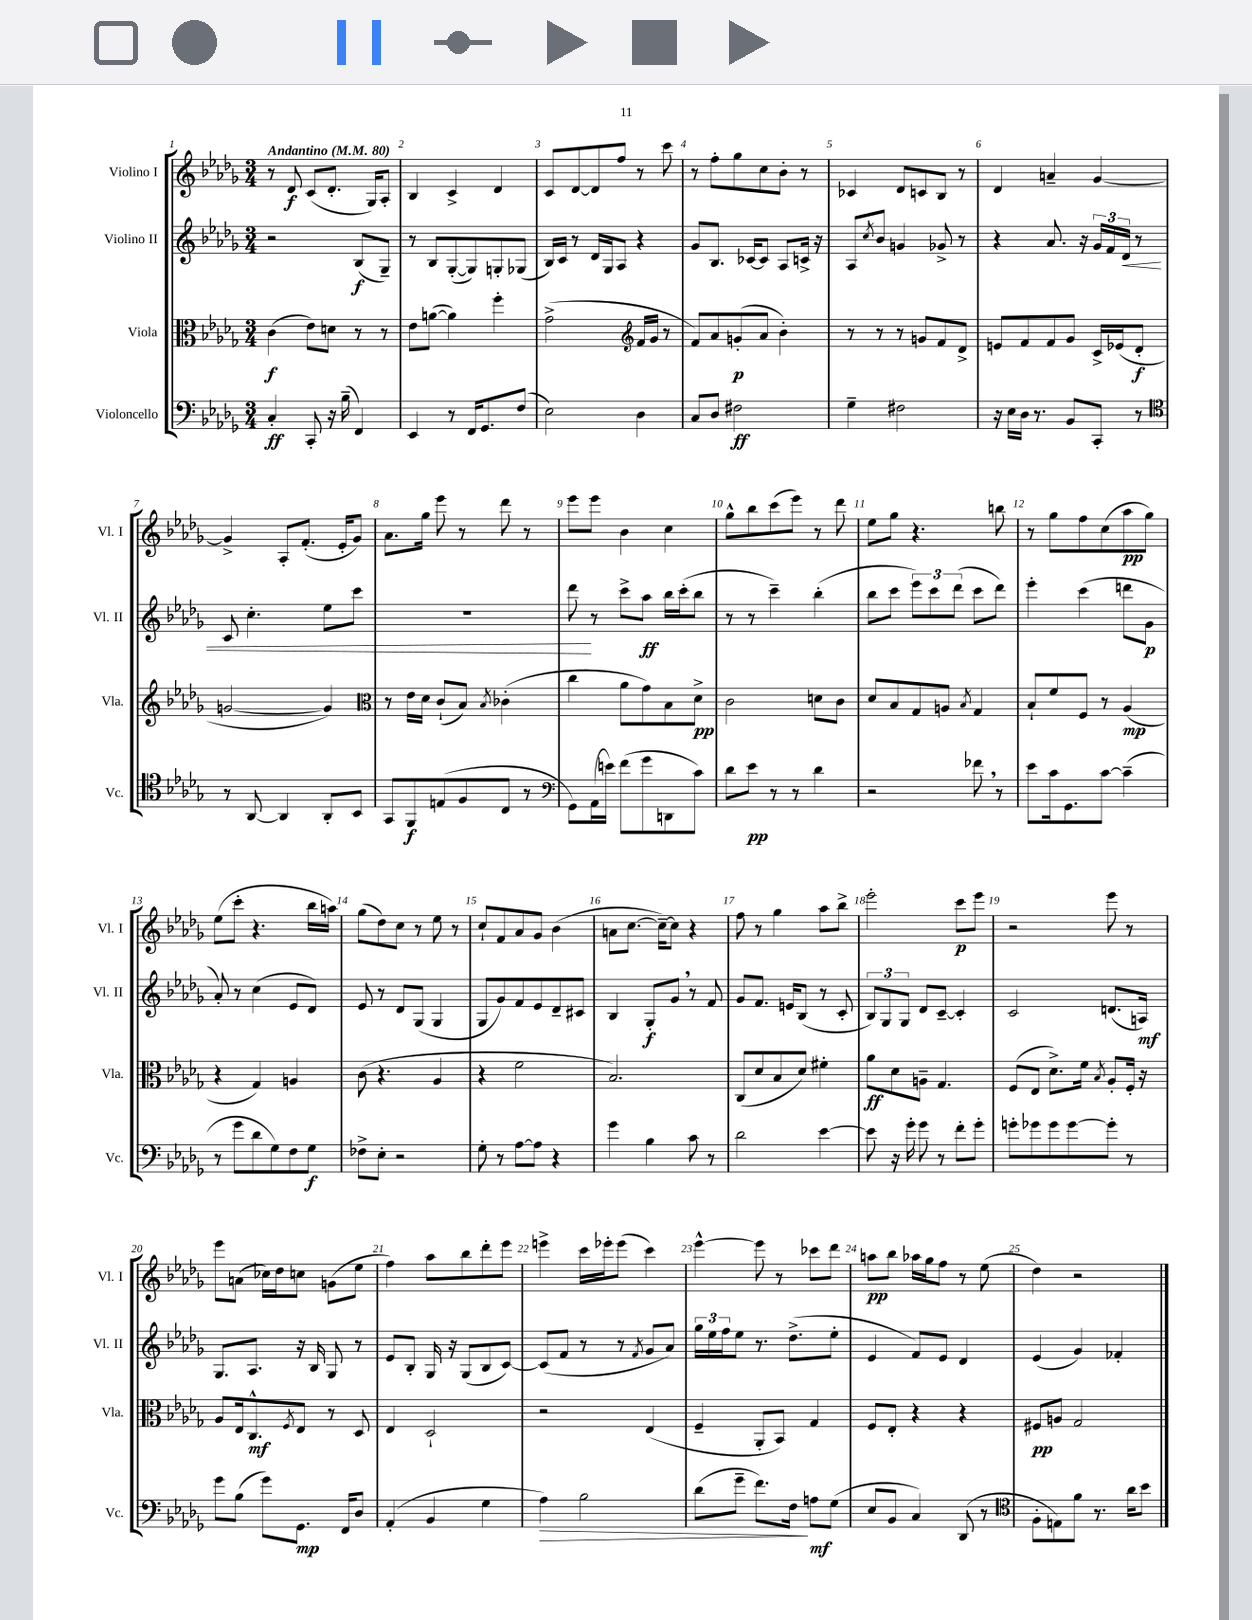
<<
\new StaffGroup <<
\new Staff = "s0" \with { instrumentName = "Violino I" shortInstrumentName = "Vl. I" } {
    \clef treble \key des \major \numericTimeSignature \time 3/4 \tempo "Andantino" 4 = 80
    r8 des'8\f c'8( des'8.-. ges16) aes8-. |
    bes4 c'4-> des'4 |
    c'8 des'8~ des'8 f''8 r8 c'''8 |
    r8 f''8-. ges''8 c''8 bes'8-. r8 |
    ces'4 des'8 c'8 bes8 r8 |
    des'4 a'4-- ges'4~ |
    ges'4-> aes8-. f'8.-.( ees'16-. ges'8) |
    aes'8. ges''16 ees'''8 r8 des'''8 r8 |
    ees'''8 ees'''8 bes'4 c''4 |
    ges''8-^ bes''8 c'''8( ees'''8) r8 des'''8 |
    ees''8 ges''8 r4. b''8 |
    r8 ges''8 f''8 c''8( aes''8\pp ges''8) |
    ees''8( c'''8-. r4. bes''16 a''16) |
    ges''8( des''8) c''8 r8 ees''8 r8 |
    c''8-! f'8 aes'8 ges'8 bes'4( |
    a'8 c''8.~ c''16~--) c''8 r4 |
    f''8 r8 ges''4 aes''8 bes''8-> |
    ees'''2-. c'''8\p ees'''8 |
    r2 ees'''8 r8 |
    ees'''8 a'8( ces''16) des''16 c''8 g'8( ees''8 |
    f''4) aes''8 bes''8 des'''8-. ees'''8 |
    e'''4-> c'''16 ees'''16-. ees'''8( c'''4) |
    ees'''4~-^ ees'''8 r8 ces'''8 des'''8 |
    a''8\pp bes''8 aes''16 ges''16 f''8 r8 ees''8( |
    des''4) r2 \bar "|." |
}
\new Staff = "s1" \with { instrumentName = "Violino II" shortInstrumentName = "Vl. II" } {
    \clef treble \key des \major \numericTimeSignature \time 3/4
    r2 bes8\f( ges8--) |
    r8 bes8 ges8~-.( ges8) g8-. ges8( |
    bes16) c'16 r8 des'16 ges16 aes8 r4 |
    ges'8 bes8. ces'16~ ces'8 aes8 c'16-> r16 |
    aes8 \acciaccatura { c''8 } bes'8 g'4 ges'8-> r8 |
    r4 aes'8. r16 \tuplet 3/2 { ges'16 f'16 des'16\< } r8 |
    c'8 c''4.-. ees''8 c'''8 |
    R2. |
    des'''8\! r8 c'''8-> aes''8\ff bes''16 c'''16-.( bes''8 |
    r8 r8 c'''4--) bes''4-.( |
    bes''8 c'''8 \tuplet 3/2 { ees'''8) c'''8 des'''8( } c'''8 des'''8) |
    ees'''4-. c'''4( d'''8 ges'8\p |
    aes'8-.) r8 c''4( ees'8 des'8) |
    ees'8 r8 des'8 ges8( ges4 |
    ges8 ges'8) f'8 ees'8 des'8-- cis'8 |
    bes4 ges8-.\f ges'8 \breathe r8 f'8 |
    ges'8 f'8. e'16 bes8( r8 c'8-. |
    \tuplet 3/2 { bes8) ges8 ges8 } des'8 c'8~-- c'4-. |
    c'2 d'8.( a16\mf) |
    ges8. aes8. r16 bes16 ges8 r8 |
    ees'8 bes8-. ges16 r16 ges8( bes8 c'8~) |
    c'8( f'8 r8 r8 \acciaccatura { f'8 } ges'8 aes'8) |
    \tuplet 3/2 { ges''16 ees''16 f''16 } ees''8 r8. des''8.->( ees''8-. |
    ees'4 f'8) ees'8 des'4 |
    ees'4( ges'4) fes'4-. \bar "|." |
}
\new Staff = "s2" \with { instrumentName = "Viola" shortInstrumentName = "Vla." } {
    \clef alto \key des \major \numericTimeSignature \time 3/4
    c'4\f( ees'8) d'8 r8 r8 |
    ees'8 a'8~( a'4) f''4-. |
    ges'2->( \clef treble f'16 ges'16 r8 |
    f'8) aes'8 g'8-.\p( aes'8 bes'4-.) |
    r8 r8 r8 g'8 f'8 des'8-> |
    e'8 f'8 f'8 ges'8 c'16-> ees'16( des'8-.\f |
    g'2~ g'4) |
    \clef alto r8 ees'16 des'16 c'8-!( bes8) \acciaccatura { bes8 } ces'4-.( |
    c''4 aes'8 ges'8) bes8 des'8->\pp |
    c'2 d'8 c'8 |
    des'8 bes8 ges8 a8 \acciaccatura { bes8 } ges4 |
    bes8-! f'8 f8 r8 aes4\mp( |
    r4 ges4) a4 |
    c'8( r4. aes4 |
    r4 f'2 |
    bes2.) |
    c8( des'8 bes8 des'8) fis'4-. |
    aes'8\ff des'8 a8-- ges4. |
    f8( ees8 des'8.->) f'16 \acciaccatura { bes8 } aes8-. f16-. r16 |
    aes8 ees16 c8.-^\mf \acciaccatura { f8 } ees8 r8 des8 |
    ees4 des2-! |
    r2 ees4( |
    f4-- aes,8-. bes,8) ges4 |
    f8 ees8-. r4 r4 |
    fis8\pp a8 ges2 \bar "|." |
}
\new Staff = "s3" \with { instrumentName = "Violoncello" shortInstrumentName = "Vc." } {
    \clef bass \key des \major \numericTimeSignature \time 3/4
    c4-.\ff c,8-. r16 bes16--( f,4) |
    ees,4 r8 f,16 ges,8. f8( |
    ees2) des4 |
    c8 des8 fis2\ff |
    ges4-- fis2 |
    r16 ees16 des16 r8. bes,8 c,8-. r8 |
    \clef tenor r8 aes,8~ aes,4 aes,8-. bes,8 |
    ges,8 f,8\f e8( f8 c8 r8 |
    \clef bass ges,8) aes,16( e'16) f'8( ges'8 d,8 c'8) |
    des'8 ees'8\pp r8 r8 des'4 |
    r2 fes'8 \breathe r8 |
    ees'8 c'16 ges,8. c'8~ c'4--( |
    r8 ges'8 des'8 ges8) f8 ges8\f |
    fes8-> ees8-. r2 |
    ges8-. r8 aes8~ aes8 r4 |
    ges'4 bes4 c'8 r8 |
    des'2 ees'4~ |
    ees'8 r16 ges'16-. ges'8 r8 f'8-. ges'8-. |
    g'8-. ges'8 ges'8 ges'8~ ges'8-. r8 |
    ges'8 bes8( ges'8) ges,8.\mp f,16 des8 |
    aes,4-.( bes,4 ges4 |
    aes4\>) bes2 |
    des'8( ges'8-- f'8.) f16\! a8\mf ges8( |
    ees8 bes,8 c4) des,8( r8 |
    \clef tenor f8-. e8) f'8 r8. aes'16 bes'8 \bar "|." |
}
>>
>>
\layout { \context { \Score \override BarNumber.break-visibility = ##(#f #t #t) barNumberVisibility = #all-bar-numbers-visible } }
